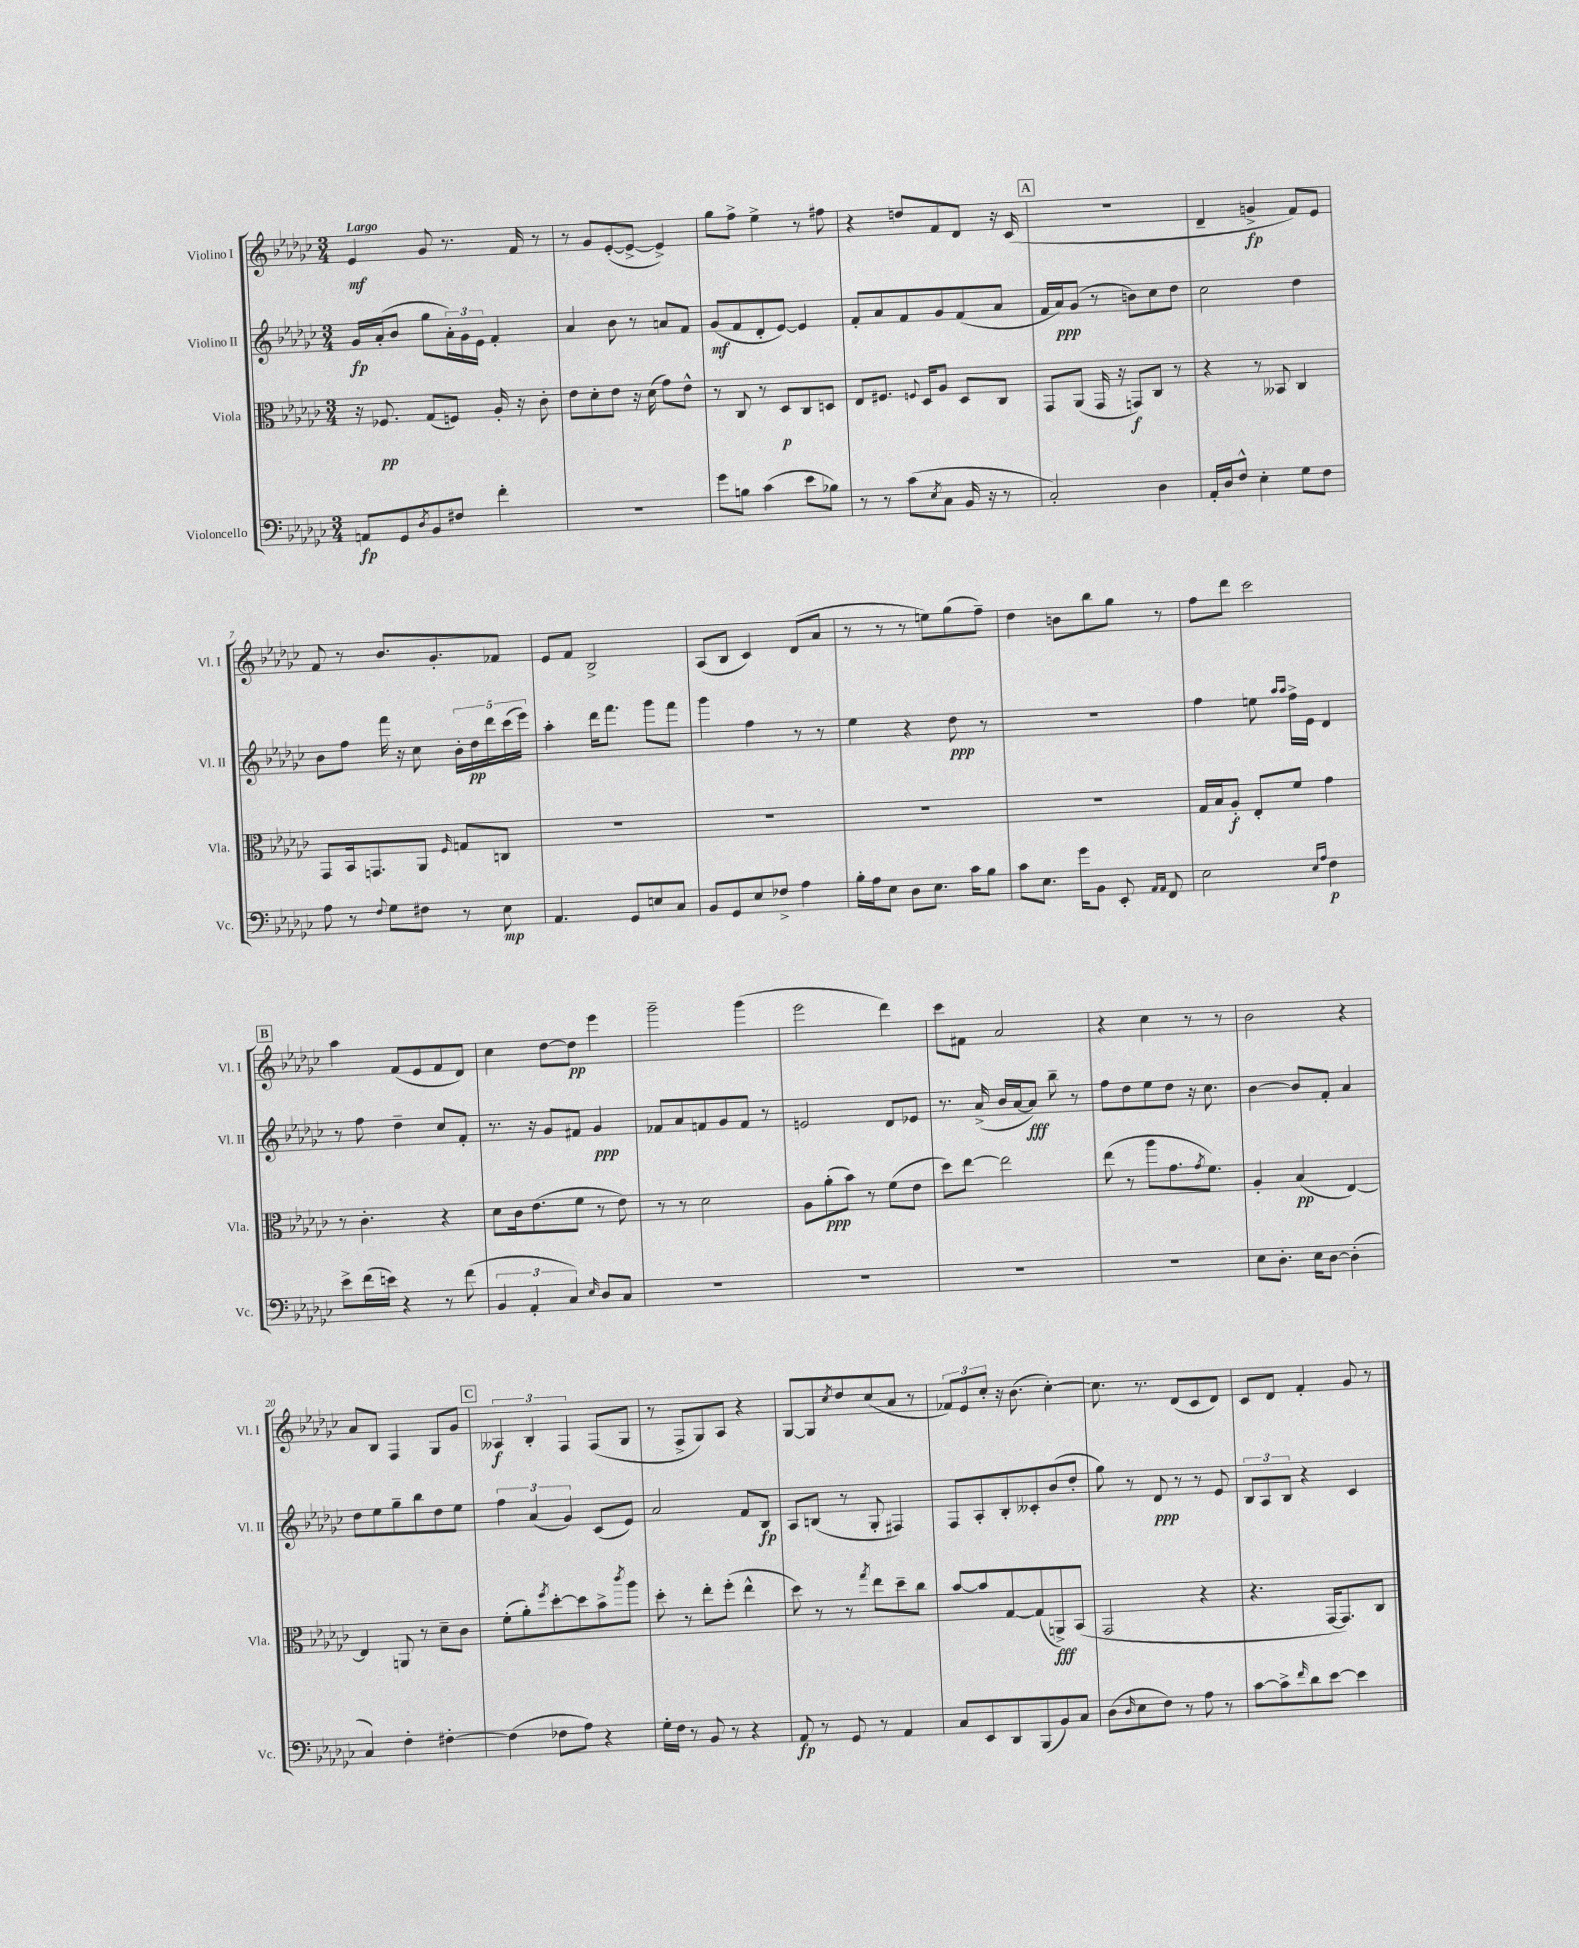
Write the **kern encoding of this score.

**kern	**kern	**kern	**kern
*staff4	*staff3	*staff2	*staff1
*clefF4	*clefC3	*clefG2	*clefG2
*k[b-e-a-d-g-c-]	*k[b-e-a-d-g-c-]	*k[b-e-a-d-g-c-]	*k[b-e-a-d-g-c-]
*M3/4	*M3/4	*M3/4	*M3/4
8AA	16r	16g-	4e-
.	8.F-	(16a-'	.
8GG-	.	8b-	.
8qD-	.	.	.
8BB-	(8G-	8gg-	8g-
8F#	8F)	24a-')	8.r
.	.	24g-	.
.	.	24e-	.
4f'	16A-'	4f'	.
.	16r	.	16f
.	8c-'	.	8r
=	=	=	=
2.r	8e-	4a-	8r
.	8d-'	.	8g-
.	8e-	8b-	([8e-'
.	16r	8r	8e-^_
.	(16d-	.	.
.	8g-)	8a	4e-^])
.	8e-^^	8f	.
=	=	=	=
8g-	8r	(8g-	8gg-
8B	8C-	8f	8ff^
(4c-	8r	8d-'	4ee-^
.	8D-	[8e-)	.
8e-	8C-	4e-]	8r
8B-)	8D	.	8ff#
=	=	=	=
8r	8E-	8f'	4r
8r	8.F#	8a-	.
(8c-	.	8f	8dd
.	8qqF	.	.
.	16D-	.	.
8qE-	.	.	.
8C-	8A-	8g-	8f
16BB-	8D-	(8f	8d-
16r	.	.	.
8r	8C-	8a-	16r
.	.	.	(16c-
=	=	=	=
2C-')	8GG-	16f	2.r
.	.	16a-)	.
.	(8AA-	(8g-	.
.	16GG-	8r	.
.	16r	.	.
.	8GG)	8b)	.
4D-	8C-	8cc-	.
.	8r	8dd-	.
=	=	=	=
16AA-'	4r	2cc-	4d-~
16D-	.	.	.
8F^^	.	.	.
4E-'	8r	.	4g^
.	8BB--	.	.
8G-	4C-	4dd-	8f)
8F	.	.	8e-
=	=	=	=
8A-	8GG-	8b-	8f
8r	16BB-	8ff	8r
.	8.GG	.	.
8qqF	.	.	.
8G-	.	16fff	8.b-
.	.	16r	.
8F#	8AA-	8cc-	.
.	.	.	8.g-'
.	16qqF	.	.
8r	8G	20b-'	.
.	.	20dd-	.
.	.	20ddd-	.
8E-	8C	.	8f-
.	.	(20ccc-	.
.	.	20eee-)	.
=	=	=	=
4.AA-	2.r	4aa-'	8e-
.	.	.	8f
.	.	16ddd-	2B-^
.	.	8.fff	.
8GG-	.	.	.
8E	.	8ggg-	.
8C-	.	8fff	.
=	=	=	=
8BB-	2.r	4ggg-	(8A-
8GG-	.	.	8B-
8E-	.	4ff	4c-)
8F-^	.	.	.
4A-	.	8r	(8d-
.	.	8r	8a-
=	=	=	=
16B-'	2.r	4ee-	8r
16A-	.	.	.
8E-	.	.	8r
8D-	.	4r	8r
8.E-	.	.	8ee)
.	.	8dd-	(8gg-
16c-	.	.	.
8B-	.	8r	8ff~)
=	=	=	=
8c-	2.r	2.r	4dd-
8.E-	.	.	.
.	.	.	8b
16g-	.	.	.
8BB-	.	.	8bb-
8EE-'	.	.	8gg-
16qqAA-	.	.	.
16qqAA-	.	.	.
8FF	.	.	8r
=	=	=	=
2E-	16G-	4ff	8ff
.	16B-	.	.
.	8A-'	.	8ddd-
.	8E-'	8ee	2ccc-
.	.	16qqaa-	.
.	.	16qqaa-	.
.	8f	16ff^	.
.	.	16e-	.
16qqE-	.	.	.
16qqA-	.	.	.
4F	4g-	4d-	.
=	=	=	=
8e-^	8r	8r	4aa-
(16f	4.c-'	8ff	.
16e)	.	.	.
4r	.	4dd-~	(8f
.	.	.	8e-
8r	4r	8cc-	8f
(8f	.	8f'	8d-)
=	=	=	=
6BB-	8d-	8.r	4cc-
.	16c-	.	.
6AA-'	.	.	.
.	(8.e-	16r	.
.	.	8g-	[8dd-
6C-)	.	.	.
.	8f	8f#	8dd-]
16qqE-	.	.	.
8D-	8r	4g-	4eee-
8C-	8e-)	.	.
=	=	=	=
2.r	8r	8f-	2ggg-~
.	8r	8a-	.
.	2d-	8f	.
.	.	8g-	.
.	.	8f	(4ggg-
.	.	8r	.
=	=	=	=
2.r	8A-	2e	2eee-
.	(8a-'	.	.
.	8b-)	.	.
.	8r	.	.
.	(8f	8d-	4ddd-)
.	8e-	8e-	.
=	=	=	=
2.r	8dd-)	8.r	8ccc-
.	[8ee-	.	8f#
.	.	(16a-^	.
.	2ee-]	16b-	2a-
.	.	[16a-	.
.	.	8a-])	.
.	.	8bb-~	.
.	.	8r	.
=	=	=	=
2.r	(8ee-	8ff	4r
.	8r	8dd-	.
.	8aa-	8ee-	4cc-
.	8.g-	8dd-	.
.	.	16r	8r
.	8qg-	.	.
.	8.f)	8.cc-	.
.	.	.	8r
=	=	=	=
8E-	4A-'	[4b-	2b-
8.D-'	.	.	.
.	(4B-	8b-]	.
16E-	.	.	.
[8D-	.	8f'	.
(4D-']	[4E-)	4a-	4r
=	=	=	=
4C-)	4E-]	8dd-	8a-
.	.	8ee-	8B-
4F'	8AA	8gg-~	4F
.	8r	8bb-	.
[4F#'	8d-~	8dd-	8G-
.	8c-	8ee-	8g-
=	=	=	=
(4F#]	(8f'	6ff	6A--
.	8a-')	.	.
.	.	(6a-	6B-'
.	8qff	.	.
8F-	[8dd-'	.	.
.	.	6g-)	6F
8A-)	8dd-]	.	.
4r	8b-^	(8c-	(8F
.	8qccc-	.	.
.	8aa-	8e-)	8G-
=	=	=	=
16G-'	8dd-'	2a-	8r
16F	.	.	.
8r	8r	.	8F^
8BB-	8ee-'	.	8G-)
8r	(8ff'	.	8A-
4r	4ee-^^	8f	4r
.	.	8B-	.
=	=	=	=
8AA-	8dd-)	8A-	[8G-
8r	8r	(8B	8G-]
.	.	.	8qcc-
8GG-	8r	8r	8dd-
.	8qgg-	.	.
8r	8ee-	8G-'	(8cc-
4AA-	8dd-~	4F#)	8a-
.	8cc-	.	8r
=	=	=	=
8C-	[8b-	8F	12f-)
.	.	.	12e-
8EE-	8b-]	8A-'	.
.	.	.	12cc-'
8DD-	[8G-	8B-'	16r
.	.	.	(8.b-
(8BBB-	(8G-]	8c--'	.
8BB-)	8AA^)	(8b-	[4cc-')
8C-	(8BB-	8dd-'	.
=	=	=	=
(8D-	2GG-	8gg-)	8.cc-]
16qqD-	.	.	.
8E-	.	8r	.
.	.	.	8.r
8F)	.	8d-	.
8r	.	8r	(8d-
8A-	4r	8r	8c-
8r	.	8e-	8d-)
=	=	=	=
[8c-	4.r	12B-	8c-
.	.	12A-	.
8c-^]	.	.	8d-
.	.	12B-	.
16qqf	.	.	.
8d-	.	4r	4f'
[8e-	[16GG-	.	.
.	8.GG-])	.	.
4e-]	.	4c-	8g-
.	8C-	.	8r
==	==	==	==
*-	*-	*-	*-
